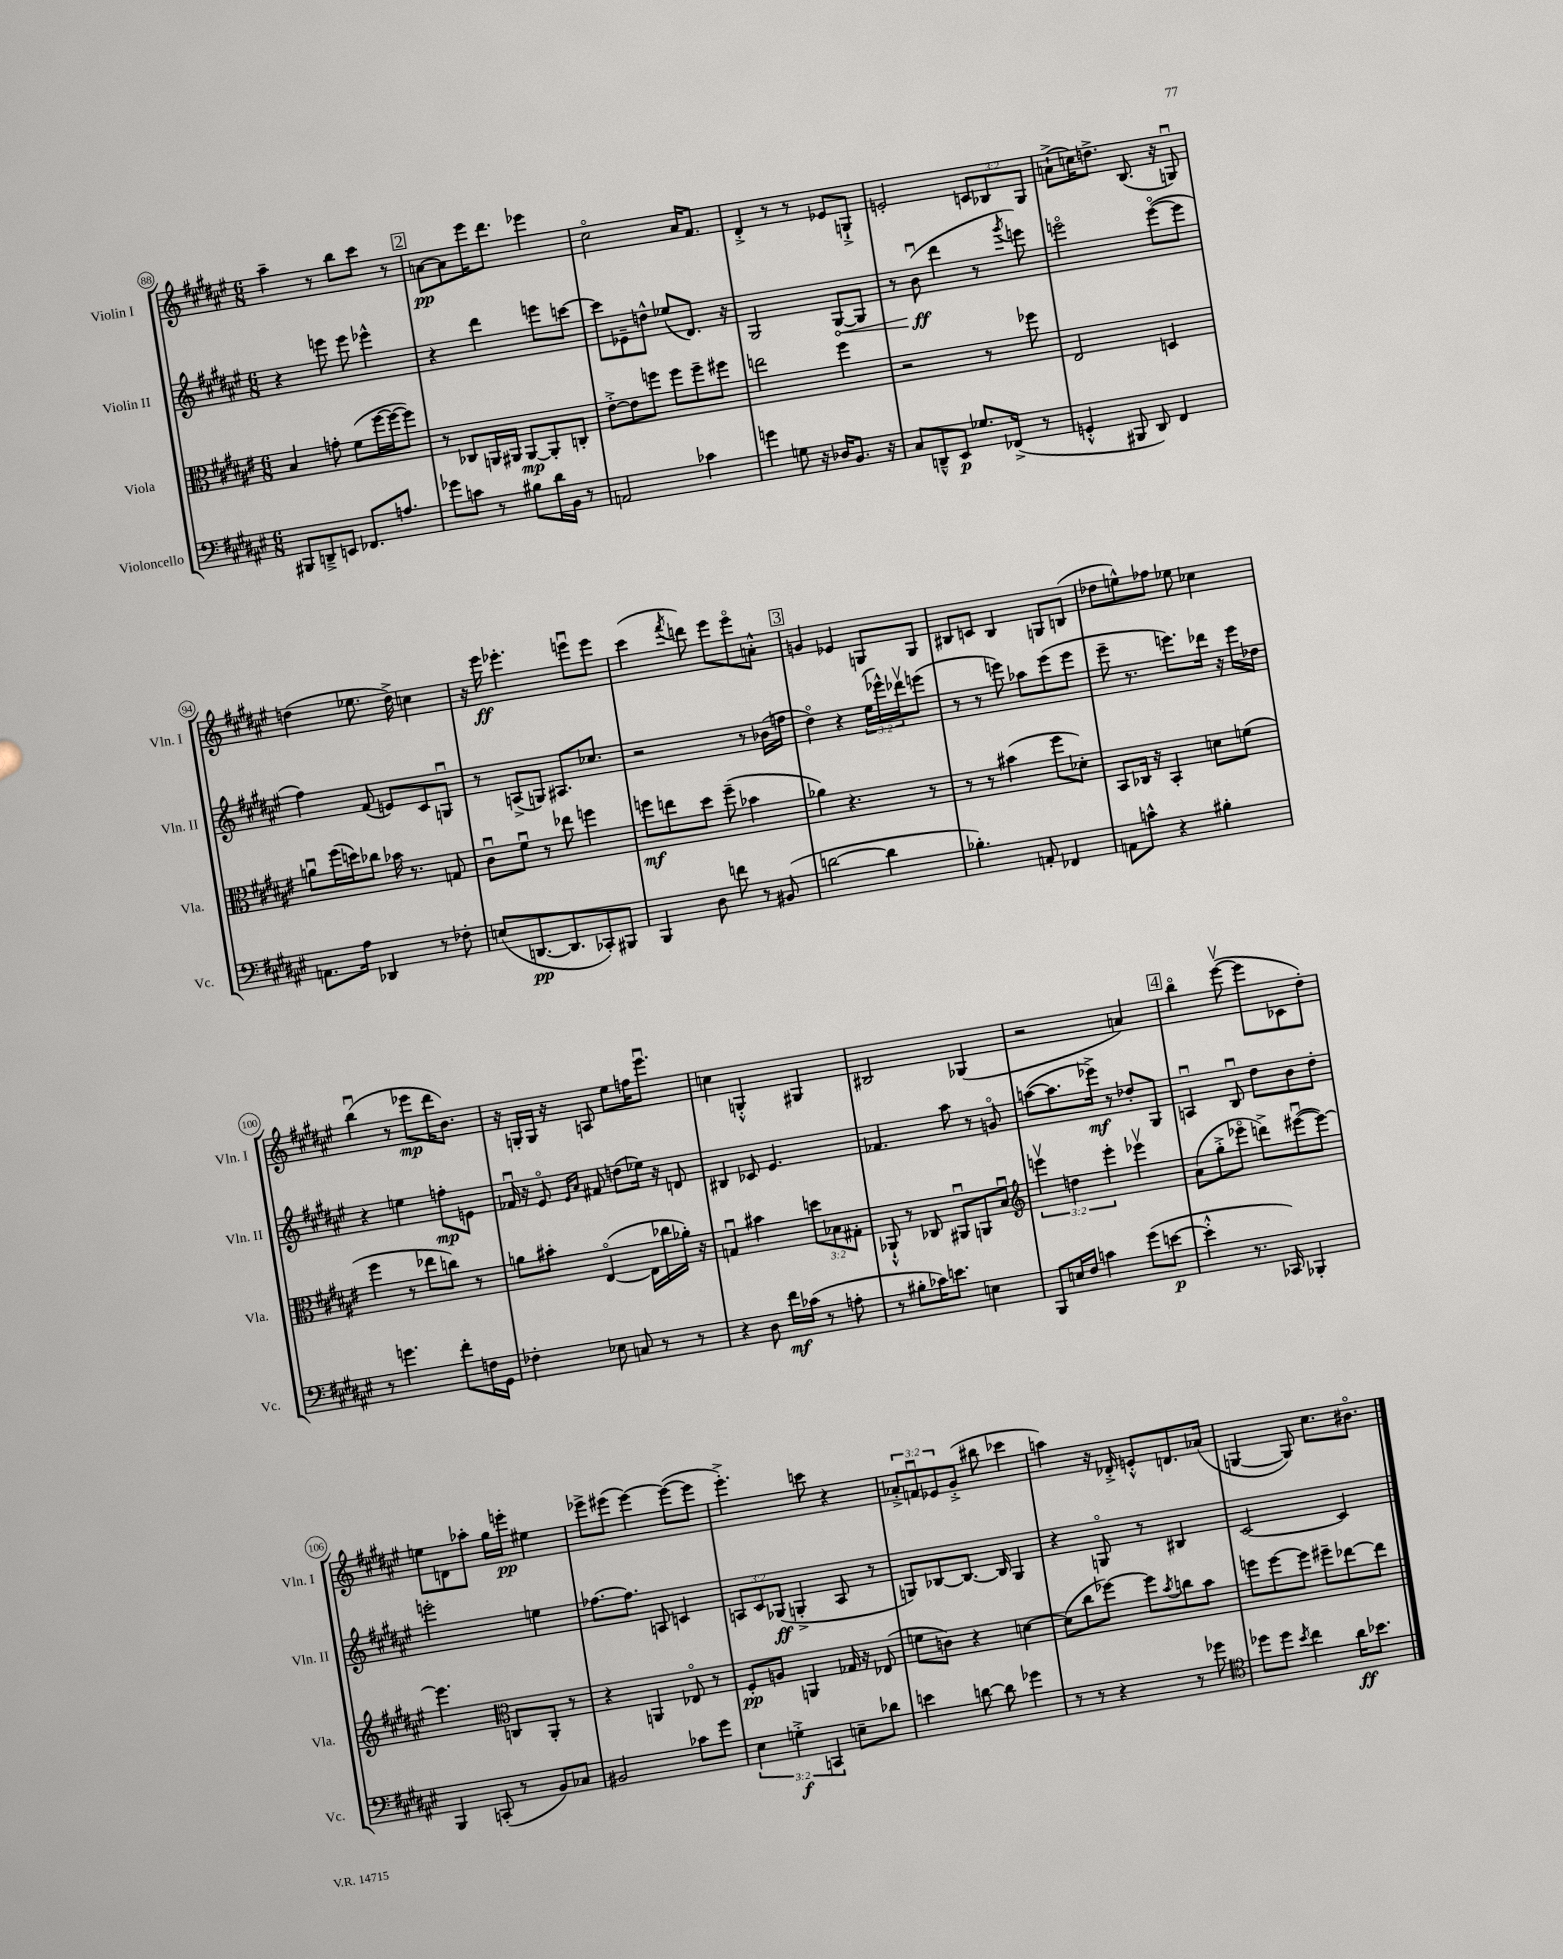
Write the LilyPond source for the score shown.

<<
\new StaffGroup <<
\new Staff = "s0" \with { instrumentName = "Violin I" shortInstrumentName = "Vln. I" } {
    \clef treble \key fis \major \numericTimeSignature \time 6/8 \override Staff.TupletNumber.text = #tuplet-number::calc-fraction-text
    ais''4-- r8 b''8 cis'''8 r8 |
    \mark \markup { \box "2" } a'8~\pp a'8 eis'''16 dis'''8. ees'''4 |
    cis''2\flageolet ais'16 fis'8. |
    dis'4-.-> r8 r8 ees'8 g8-!-> |
    e'2-. \tuplet 3/2 { c'8 bes8 gis8 } |
    a'8-!->( c''16) d''8.-> b8.( r16 g8\downbow) |
    d''4( ees''8. d''16->) c''4 |
    r16 eis'''16\ff ees'''4.-. e'''8\downbow e'''8 |
    cis'''4( \acciaccatura { fis'''8 } d'''8) eis'''8 eis'''8\flageolet a'8-.-^ |
    \mark \markup { \box "3" } g'4 ees'4 g8 g8 |
    bis8 c'8 bis4 g8 b8( |
    des''8 e''8-^) fes''8 ees''8 ces''4 |
    b''4\downbow( r8 ees'''8\mp dis'''16 b'8.) |
    r16 g16-. g16 r16 a8 eis''8 f''16 eis'''8.\downbow |
    c''4 g4-.-^ gis4 |
    bis2 ges4( |
    r2 a'4) |
    \mark \markup { \box "4" } b''4\flageolet eis'''8~\upbow( eis'''8 ces'8 dis''8-.) |
    e''8 d'8 aes''8-. gis''16 e'''16-.\pp eis''4 |
    ees'''8-> eis'''8( eis'''4~) eis'''8~( eis'''8 |
    eis'''4.-.->) c'''8 r4 |
    \tuplet 3/2 { aes'8-.-> f'8\downbow ees'8 } gis'8-.->( bis''8 ces'''4 |
    a''4) r16 des'16-.-> e'8-.-^ d'8. aes'16( |
    g4~ g8) cis''8. bis'8.\flageolet \bar "|." |
}
\new Staff = "s1" \with { instrumentName = "Violin II" shortInstrumentName = "Vln. II" } {
    \clef treble \key fis \major \numericTimeSignature \time 6/8 \override Staff.TupletNumber.text = #tuplet-number::calc-fraction-text
    r4 e'''8 e'''8 ees'''4-^ |
    \mark \markup { \box "2" } r4 dis'''4 e'''8 c'''8~ |
    c'''8 ees'8-- d''8-^ ees''8( dis'8.) r16 |
    gis2 \once \override Hairpin.circled-tip = ##t gis8~\< gis8 |
    r8 b'8\downbow\ff\!( dis'''4 r8 \acciaccatura { gis'''8 } e'''8) |
    e'''2\flageolet e'''8~\flageolet( e'''8 |
    fis''4) fis'8( e'8) cis'8 g8\downbow |
    r8 a8->( g8) ais8. ces''8. |
    r2 r8 bes'16( f''16 |
    \mark \markup { \box "3" } dis''4\flageolet) r4 \tuplet 3/2 { eis''16( ees'''16-^) des'''16\upbow } e'''8( |
    r8 r8 e'''8) aes''8 e'''8( e'''8 |
    eis'''8-- r8. e'''8.) des'''16 r16 e'''16 des''16 |
    r4 e''4 f''8-.\mp e'8 |
    fes'16\downbow r16 eis'8\flageolet \grace { eis'16 ais'16 } fis'8 d''8( ees''16) r16 d'8 |
    bis4 ces'8 eis'4. |
    fes'4. ais''8 r8 g'8\flageolet |
    a''8~( a''8. ees'''16->\mf) r8 des''8-. gis8 |
    \mark \markup { \box "4" } a4\downbow b8\downbow dis''8 b'8 dis''8-. |
    e'''2-. e''4 |
    fes''8.~ fes''8. a8 c'4 |
    \tuplet 3/2 { a8 cis'8 ges8\ff( } g4-.-> a8 r8 |
    g8) bes8~ bes8.~ bes16 g4 |
    r4 g8\flageolet r8 bis4 |
    cis'2~ cis'4 \bar "|." |
}
\new Staff = "s2" \with { instrumentName = "Viola" shortInstrumentName = "Vla." } {
    \clef alto \key fis \major \numericTimeSignature \time 6/8 \override Staff.TupletNumber.text = #tuplet-number::calc-fraction-text
    b4 g'8-. fis'8( fis''16~ fis''16~ fis''8) |
    \mark \markup { \box "2" } r8 ces8 a,16 ais,16 ais,8~\mp ais,8-. c8-. |
    eis'8~-.-> eis'8 f''8 f''8 f''8-- fis''8 |
    e''2 fis''4 |
    r2 r8 fes''8 |
    eis2 d4 |
    a'8\downbow fis''16( d''16) ces''8 bes'16 r8. g8 |
    cis'8\downbow fis'8\downbow r8 ees''8 f''4 |
    f''8\mf e''8 dis''8 f''8--( bes'4 |
    \mark \markup { \box "3" } aes'4) r4. r8 |
    r8 r8 bis'4( fis''8 des'8-.) |
    b,8 ces16 r16 b,4-. d'8 f'8( |
    fis''4 r8 ees''8 c''8) r8 |
    a'8 bis'8-. eis4~\flageolet( eis16 ces''16 aes'16-.) r16 |
    g4\downbow bis'4 \tuplet 3/2 { d''8 bes8 gis8-. } |
    aes,8-!-^ r8 ces8 ais,8\downbow a,8 b8\downbow |
    \clef treble \tuplet 3/2 { e'''4\upbow d''4 e'''4-. } ees'''4\upbow |
    \mark \markup { \box "4" } ais'8( gis''8-.-> ees'''8\flageolet d'''8->) eis'''8~\downbow( eis'''8~) |
    eis'''4. \clef alto c8 ais,8-. r8 |
    r4 a,4 ees8\flageolet r8 |
    fis8-.\pp a8 a,4 ges16 r16 ees8( |
    f'8 c'8) r4 d'4~ |
    d'8( cis''8 fes''8~) fes''8 \acciaccatura { b'8 } c''8 b'8 |
    f''8 f''8~ f''8 fis''8-- ees''8~ ees''8 \bar "|." |
}
\new Staff = "s3" \with { instrumentName = "Violoncello" shortInstrumentName = "Vc." } {
    \clef bass \key fis \major \numericTimeSignature \time 6/8 \override Staff.TupletNumber.text = #tuplet-number::calc-fraction-text
    bis,,8 d,8---> e,8 fes,8. a8. |
    \mark \markup { \box "2" } ges'8 c'8 r8 bis8 dis'16 b,16 r8 |
    a,2 ces'4 |
    g'4 g8 r16 des16 b,8. r16 |
    cis8 d,8---^ eis,8\p ges8. fes,16->( r8 |
    g,4-.-^ bis,,8 dis,8) fis,4 |
    a,8. ais16 des,4 r8 fes8-. |
    e8( d,8.~\pp d,8. ces,8-.) bis,,8 |
    b,,4 dis8 f'8 r8 bis,8( |
    \mark \markup { \box "3" } d'2~ d'4 |
    bes4.-.) a,8-. fes,4 |
    a,8 c'8-^ r4 bis4-. |
    r8 g'4. fis'8-. f16 gis,16 |
    fes4-. ees8 c8 r8 r8 |
    r4 dis8 fis'16\mf ces'16( r8 a8-. |
    r8 bis8-. ces'16) e'8. e4 |
    b,,8 e16 fis16 c'4 gis'8( e'8~\p |
    \mark \markup { \box "4" } e'4-.-^ r8. ces,16) bes,,4-. |
    b,,4 c,8-.( r8 b,8) ces8 |
    bis,2 ces'8 gis'8 |
    \tuplet 3/2 { eis4 g4-.->\f c,4 } e8-- des'8 |
    e'4 d'8~ d'8 ges'4 |
    r8 r8 r4 r8 ges'8 |
    \clef tenor des''8 des''8 \acciaccatura { b'8 } cis''4 ais'16\ff bes'8. \bar "|." |
}
>>
>>
\layout { \context { \Score currentBarNumber = #88 \override BarNumber.stencil = #(make-stencil-circler 0.1 0.3 ly:text-interface::print) } }
